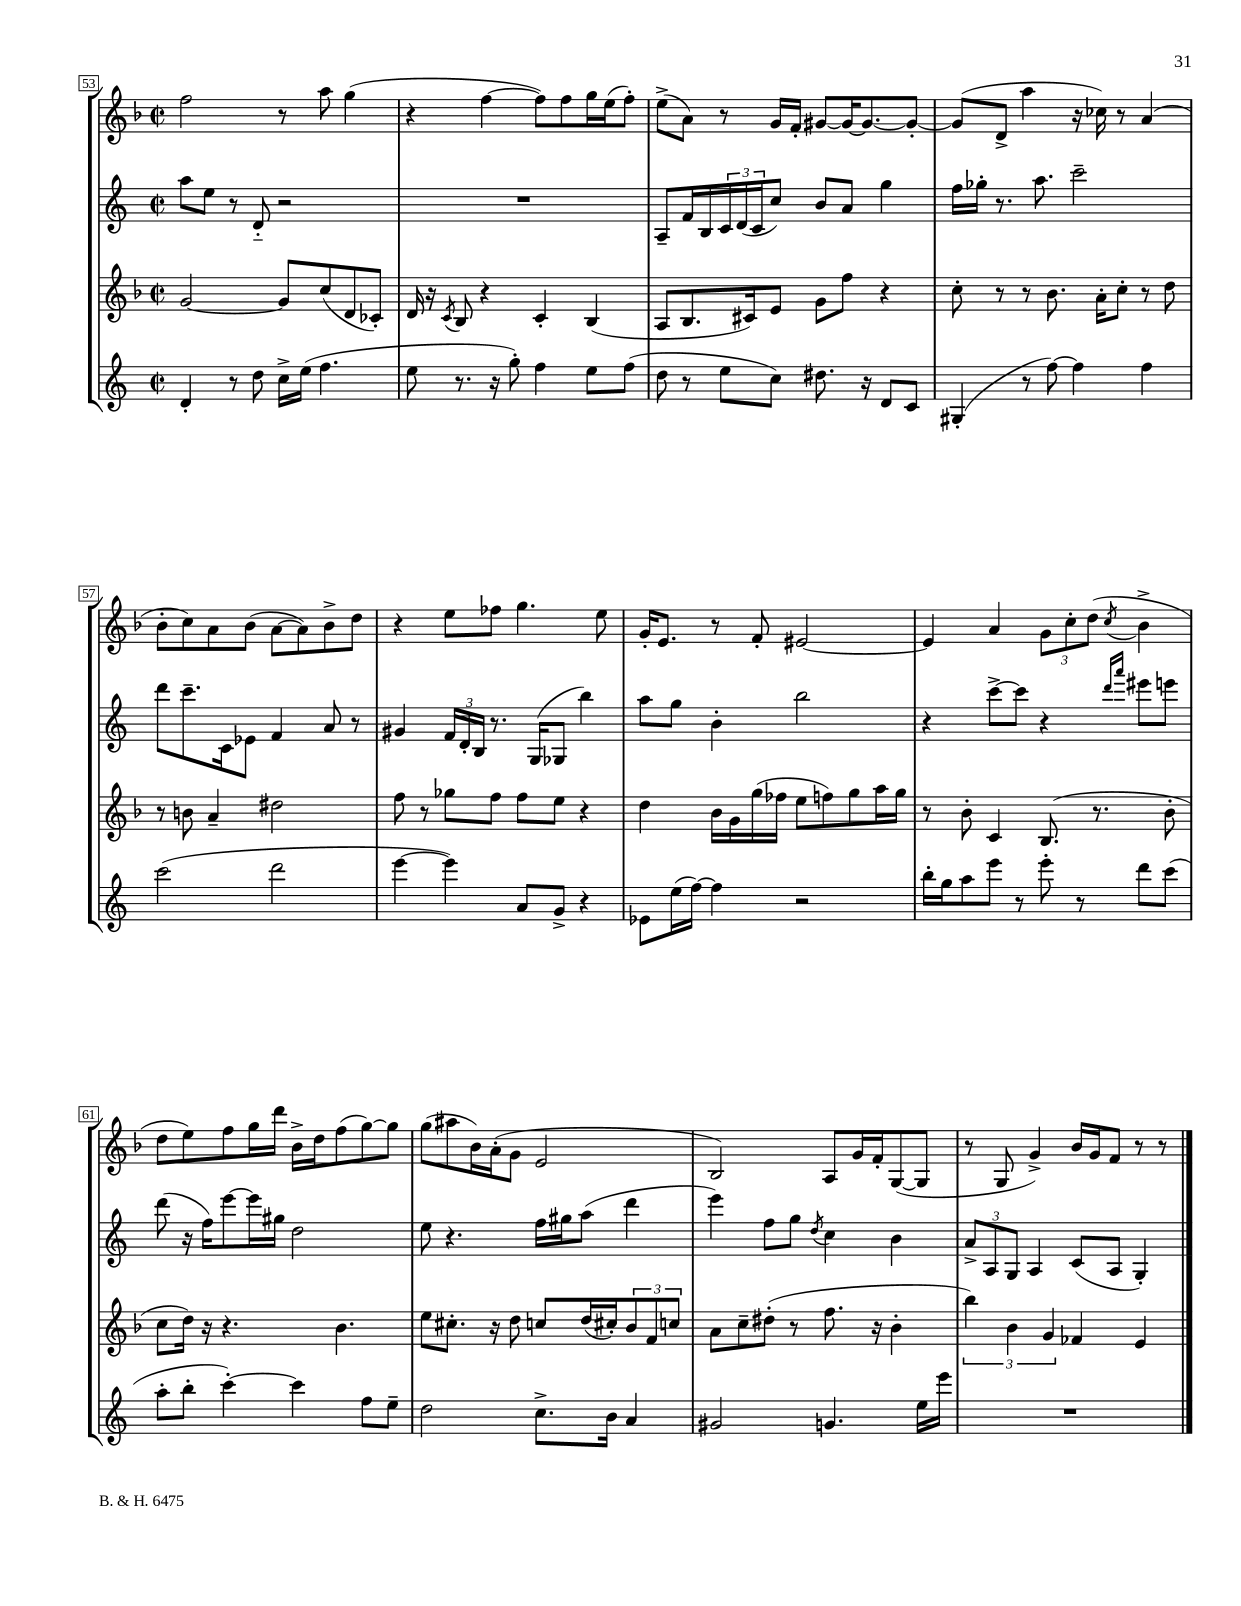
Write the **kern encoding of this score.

**kern	**kern	**kern	**kern
*part4	*part3	*part2	*part1
*staff4	*staff3	*staff2	*staff1
*clefG2	*clefG2	*clefG2	*clefG2
*k[]	*k[b-]	*k[]	*k[b-]
*M2/2	*M2/2	*M2/2	*M2/2
*met(c|)	*met(c|)	*met(c|)	*met(c|)
=53	=53	=53	=53
4d'/	[2g/	8aa\L	2ff\
.	.	8ee\J	.
8r	.	8r	.
8dd\	.	8d/	.
16cc^\LL	8g/L]	2r	8r
(16ee\JJ	.	.	.
4.ff\	(8cc/	.	8aa\
.	8d/	.	(4gg\
.	8c-X'/J)	.	.
=54	=54	=54	=54
8ee\	16d/	1r	4r
.	16r	.	.
.	8qc/	.	.
8.r	8B-/	.	.
.	4r	.	[4ff\
16r	.	.	.
8gg'\)	.	.	.
4ff\	4c'/	.	8ff\L])
.	.	.	8ff\
8ee\L	(4B-/	.	16gg\L
.	.	.	(16ee\J
(8ff\J	.	.	8ff'\J)
=55	=55	=55	=55
8dd\	8A/L	8A~/L	(8ee^\L
8r	8.B-/	16f/L	8a\J)
.	.	16B/	.
8ee\L	.	24c/	8r
.	.	(24d/	.
.	16c#X/k)	.	.
.	.	24c/J	.
8cc\J)	8e/J	8cc/J)	16g/LL
.	.	.	16f'/JJ
8.dd#X\	8g\L	8b/L	[8g#X/L
.	8ff\J	8a/J	16g#/K_
16r	.	.	8.g#/_
8d/L	4r	4gg\	.
8c/J	.	.	8g#'/J_
=56	=56	=56	=56
(4G#X'/	8cc'\	16ff\LL	(8g#/L]
.	.	16gg-X'\JJ	.
.	8r	8.r	8d^/J
8r	8r	.	4aa\
.	.	8.aa\	.
[8ff\)	8.b-\	.	.
4ff\]	.	2ccc~\	16r
.	16a'\KL	.	16cc-X\)
.	8cc'\J	.	8r
4ff\	8r	.	(4a/
.	8dd\	.	.
!!LO:LB:g=z
=57	=57	=57	=57
(2ccc\	8r	8ddd\L	8b-'\L
.	8bn\	8.ccc~\	8cc\)
.	4a~/	.	8a\
.	.	16c\k	.
.	.	8e-X\J	(8b-\J
2ddd\	2dd#X\	4f/	[8a\L
.	.	.	8a\])
.	.	8a/	8b-^\
.	.	8r	8dd\J
=58	=58	=58	=58
[4eee\	8ff\	4g#X/	4r
.	8r	.	.
4eee\])	8gg-X\L	24f/LL	8ee\L
.	.	24d'/	.
.	.	24B/JJ	.
.	8ff\J	8.r	8ff-X\J
8a/L	8ff\L	.	4.gg\
.	.	(16G/KL	.
8g^/J	8ee\J	8G-X/J	.
4r	4r	4bb\)	.
.	.	.	8ee\
=59	=59	=59	=59
8e-X\L	4dd\	8aa\L	16g'/KL
.	.	.	8.e/J
(16ee\L	.	8gg\J	.
[16ff\JJ)	.	.	.
4ff\]	16b-\LL	4b'\	8r
.	16g\	.	.
.	(16gg\	.	8f'/
.	16ff-X\JJ	.	.
2r	8ee\L	2bb\	[2e#X/
.	8ffn\)	.	.
.	8gg\	.	.
.	16aa\L	.	.
.	16gg\JJ	.	.
=60	=60	=60	=60
16bb'\LL	8r	4r	4e#/]
16gg\J	.	.	.
8aa\	8b-'\	.	.
8eee\J	4c/	[8ccc^\L	4a/
8r	.	8ccc\J]	.
8eee'\	(8.B-/	4r	12g\L
.	.	.	12cc'\
8r	.	.	.
.	.	.	(12dd\J
.	8.r	.	.
.	.	16qqddd/LL	.
.	.	16qqaaa/JJ	8qcc/
8ddd\L	.	8eee#X\L	4b-^\
(8ccc\J	8b-'\	8eeen\J	.
!!LO:LB:g=z
=61	=61	=61	=61
8aa'\L	8cc\L	(8ddd\	8dd\L
8bb'\J	16dd\Jk)	16r	8ee\)
.	16r	16ff\KL)	.
[4ccc'\)	4.r	[8eee\	8ff\
.	.	16eee\L]	16gg\L
.	.	16gg#X\JJ	16ddd\JJ
4ccc\]	.	2dd\	16b-^\LL
.	.	.	16dd\J
.	4.b-\	.	(8ff\
8ff\L	.	.	[8gg\)
8ee~\J	.	.	8gg\J]
=62	=62	=62	=62
2dd\	8ee\L	8ee\	(8gg\L
.	8.cc#X'\J	4.r	8aa#X\
.	.	.	16b-\L)
.	16r	.	(16a'\J
.	8dd\	.	8g\J
8.cc^\L	8ccn/L	16ff\LL	2e/
.	.	16gg#X\J	.
.	(16dd/L	(8aa\J	.
16b\Jk	16cc#X'/J)	.	.
4a/	12b-/	4ddd\	.
.	12f/	.	.
.	12ccn/J	.	.
=63	=63	=63	=63
2g#X/	8a\L	4eee\)	2B-/)
.	8cc~\	.	.
.	(8dd#X'\J	8ff\L	.
.	8r	8gg\J	.
.	.	8qdd/	.
4.gn/	8.ff\	4cc\	8A/L
.	.	.	16g/L
.	16r	.	16f'/J
.	4b-'\	4b\	([8G/
16ee\LL	.	.	8G/J]
16eee\JJ	.	.	.
=64	=64	=64	=64
1r	6bb-\)	12a^/L	8r
.	.	12A/	.
.	.	.	8G/
.	6b-\	12G/J	.
.	.	4A/	4g^/)
.	6g/	.	.
.	4f-X/	(8c/L	16b-/LL
.	.	.	16g/J
.	.	8A/J	8f/J
.	4e/	4G'/)	8r
.	.	.	8r
==	==	==	==
*-	*-	*-	*-
